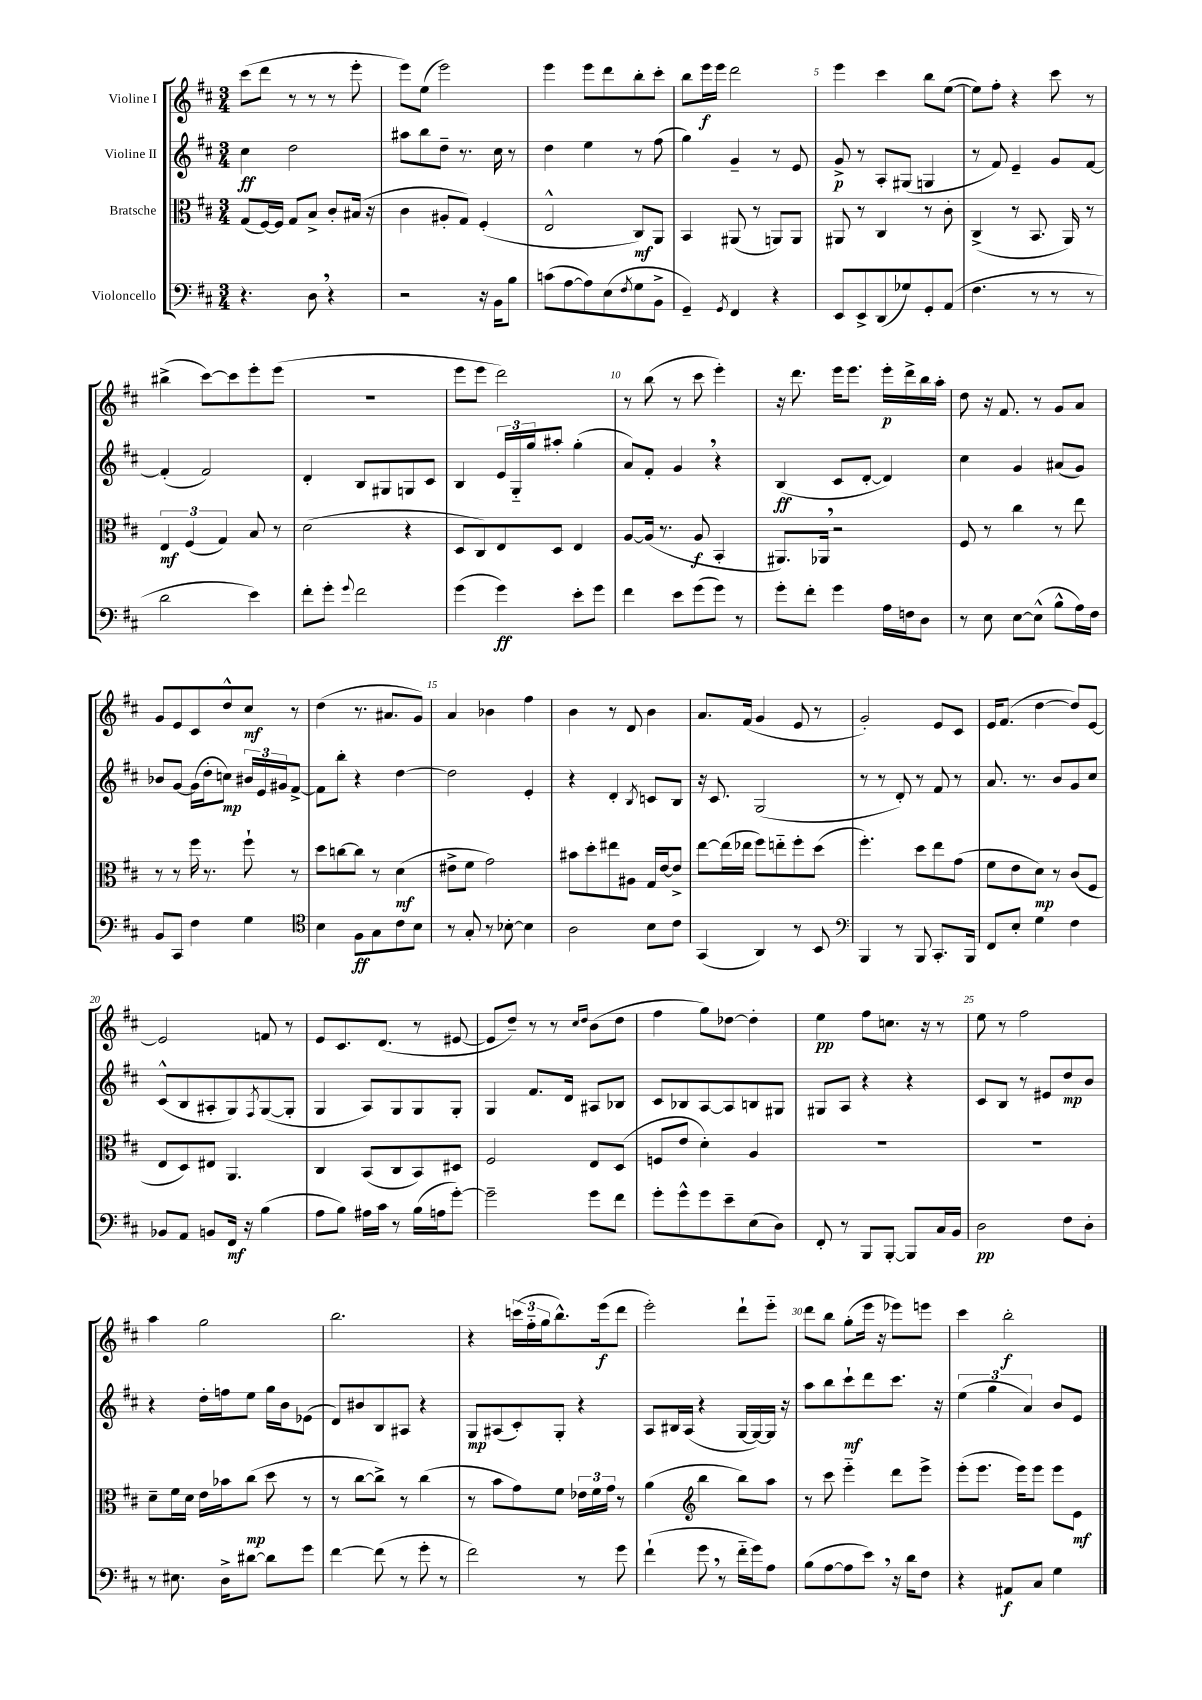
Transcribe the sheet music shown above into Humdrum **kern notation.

**kern	**kern	**kern	**kern
*staff4	*staff3	*staff2	*staff1
*clefF4	*clefC3	*clefG2	*clefG2
*k[f#c#]	*k[f#c#]	*k[f#c#]	*k[f#c#]
*M3/4	*M3/4	*M3/4	*M3/4
4.r	(8G	4cc#	(8ccc#
.	[16F#)	.	8ddd
.	16F#]	.	.
.	8G	2dd	8r
8D	8B^	.	8r
4r	8c#'	.	8r
.	(16B#	.	8eee'
.	16r	.	.
=	=	=	=
2r	4c#	8aa#	8eee)
.	.	8bb	(8ee
.	8A#'	8dd~	2eee)
.	8G)	8.r	.
16r	(4F#'	.	.
16BB	.	16cc#	.
8B	.	8r	.
=	=	=	=
(8c	2E^^	4dd	4eee
[8A	.	.	.
8A])	.	4ee	8eee
(8E	.	.	8ddd
8qF#	.	.	.
8G	8C#)	8r	8bb'
8BB^	8AA	(8ff#	8ccc#'
=	=	=	=
4GG~)	4BB	4gg)	8bb
.	.	.	16eee
.	.	.	16eee
8qGG	.	.	.
4FF#	(8AA#	4g~	2ddd
.	8r	.	.
4r	8AA)	8r	.
.	8AA	8e	.
=	=	=	=
8EE	8AA#	8g^	4eee
8EE^	8r	8r	.
(8DD	4C#	8A'	4ccc#
8G-)	.	(8G#	.
8GG'	8r	4G	8bb
(8AA	8c#'	.	([8ee
=	=	=	=
4.F#	(4C#^	8r	8ee])
.	.	8f#)	8ff#'
.	8r	4e~	4r
8r	8.BB	.	.
8r	.	8g	8ccc#
.	16AA)	.	.
8r	8r	[8f#	8r
=	=	=	=
2d	6E	(4f#']	(4bb#^
.	(6F#	.	.
.	.	2f#)	[8ccc#)
.	6G)	.	.
.	.	.	8ccc#]
4e)	8B	.	8eee'
.	8r	.	(8eee
=	=	=	=
8f#'	(2d	4d'	2.r
8g'	.	.	.
8qqg	.	.	.
2f#	.	8B	.
.	.	8G#	.
.	4r	8G	.
.	.	8c#	.
=	=	=	=
(4g	8D	4B	8eee
.	8C#)	.	8eee
4g)	8E	24e	2ddd)
.	.	24G'~	.
.	.	24gg	.
.	8D	8aa#'	.
8e'	4E	(4gg'	.
8g	.	.	.
=	=	=	=
4f#	[8A	8a)	8r
.	(16A]	8f#'	(8bb
.	8.r	.	.
8e	.	4g	8r
(8g	8A	.	8ccc#
8g)	4BB'	4r	4eee')
8r	.	.	.
=	=	=	=
8g'	8.AA#)	(4B	16r
.	.	.	8.ddd
8f#'	.	.	.
.	16AA-	.	.
4g	2r	8c#	16eee
.	.	.	8.eee
.	.	[8d'	.
16A	.	4d])	16eee'
16F	.	.	16ddd^
8D	.	.	16bb
.	.	.	16aa'
=	=	=	=
8r	8F#	4cc#	8dd
8E	8r	.	16r
.	.	.	8.f#
[8E	4cc#	4g	.
(8E^^]	.	.	8r
8B^^	8r	(8a#	8g
16A)	8ee	8g)	8a
16F#	.	.	.
=	=	=	=
8BB	8r	8b-	8g
8CC#	8r	[8g	8e
4F#	16ff#	(16g]	8c#
.	8.r	16dd'	.
.	.	8cc)	8dd^^
4G	8ff#`	24b#	8cc#
.	.	24e	.
.	.	24g#	.
.	8r	[8f#^	8r
=	=	=	=
*clefC4	*	*	*
4B	8dd	8f#]	(4dd
.	[8cc	8bb'	.
8F#	8cc]	4r	8.r
8G	8r	.	.
.	.	.	8.a#
8c#	(4d	[4dd	.
8B	.	.	8g)
=	=	=	=
8r	8e#^	2dd]	4a
8G'	8f#	.	.
8r	2g)	.	4b-
[8B-'	.	.	.
4B-]	.	4e'	4ff#
=	=	=	=
2A	8b#	4r	4b
.	8dd'	.	.
.	8ee#	4d'	8r
.	8A#	.	8d
.	.	8qB	.
8B	16G	8c	4b
.	[16e	.	.
8c#	8e^]	8B	.
=	=	=	=
(4GG	[8ee	16r	8.a
.	.	8.c#	.
.	(16ee]	.	.
.	16ee-	.	(16f#
4AA)	8ff#)	(2G	4g
.	8ee'~	.	.
8r	8ff#'	.	8e
8BB	(8dd	.	8r
=	=	=	=
*clefF4	*	*	*
4BBB	4.ff#')	8r	2g')
.	.	8r	.
8r	.	8d')	.
8BBB	8dd	8r	.
8.CC#'	8ee	8f#	8e
.	(8g	8r	8c#
16BBB	.	.	.
=	=	=	=
8FF#	8f#	8.a	16e
.	.	.	(8.f#
8E'	8e	.	.
.	.	8.r	.
4G	8d)	.	[4dd
.	8r	8b	.
4F#	(8c#	8g	8dd])
.	8F#	8cc#	[8e
=	=	=	=
8BB-	8E	(8c#^^	2e]
8AA	8D)	8B	.
8BB	8E#	8A#'	.
16FF#	4.AA	8G)	.
16r	.	.	.
.	.	8qF#	.
(4B	.	([8G	8f
.	.	8G']	8r
=	=	=	=
8A	4C#	4G	8e
8B)	.	.	8.c#
16A#	(8BB	8A)	.
16c#	.	.	(8.d
8r	8C#	8G	.
(16B	8BB)	8G	8r
16A	.	.	.
[8g')	8D#	8G'	[8e#
=	=	=	=
2g~]	2F#	4G	8e#]
.	.	.	8dd~)
.	.	8.f#	8r
.	.	.	8r
.	.	16d	.
.	.	.	16qqcc#
.	.	.	16qqdd
8g	8E	8A#	(8b
8f#	(8D	8B-	8dd
=	=	=	=
8g'	8F	8c#	4ff#
8g^^	8e	8B-	.
8g	4d')	[8A	8gg)
8e~	.	8A]	[8dd-
(8E	4A	8B	4dd-']
8D)	.	8G#	.
=	=	=	=
8FF#'	2.r	8G#	4ee
8r	.	8A	.
8BBB	.	4r	8ff#
[8BBB'	.	.	8.cc
8BBB]	.	4r	.
.	.	.	16r
16C#	.	.	8r
16BB	.	.	.
=	=	=	=
2D	2.r	8c#	8ee
.	.	8B	8r
.	.	8r	2ff#
.	.	8e#	.
8F#	.	8dd	.
8D'	.	8b	.
=	=	=	=
8r	8d~	4r	4aa
8.E#	16f#	.	.
.	16d	.	.
.	16e	16dd'	2gg
16D^	16b-	16ff	.
[8d#	(8cc#	8ee	.
8d#]	8dd	16gg	.
.	.	16b	.
8g	8r	(8e-	.
=	=	=	=
[4f#	8r	8d)	2.bb
.	[8cc#	8b#	.
(8f#]	8cc#^])	8B	.
8r	8r	8A#	.
8g'	(4cc#	4r	.
8r	.	.	.
=	=	=	=
2f#)	8r	8G	4r
.	8b	(8A#	.
.	8g)	8c#')	(24ccc
.	.	.	24ff#'~
.	.	.	24gg
.	8f#	8G'	8.bb^^)
8r	24e-	4r	.
.	24f#	.	.
.	.	.	(16eee
.	24g	.	.
8g	8r	.	8ddd
=	=	=	=
(4f#`	(4a	8A	2eee')
.	.	16B#	.
.	.	(16A	.
*	*clefG2	*	*
8g	4bb	4r	.
8r	.	.	.
16f#'~	8bb)	[16G	8ddd`
16g)	.	16G_)	.
8A	8aa	16G]	8eee'~
.	.	16r	.
=	=	=	=
(8B	8r	8aa	8ddd
[8A	8ccc#	8bb	8bb
8A]	4eee'~	8ccc#`	(8gg'
8e)	.	8ddd	16eee
.	.	.	16r
16r	8ddd	8.ccc#	8eee-)
16d	.	.	.
8F#	8eee^	.	8eee
.	.	16r	.
=	=	=	=
4r	(8eee'	(6ee	4ccc#
.	8.eee	.	.
.	.	6gg	.
8AA#	.	.	2bb'
.	16eee)	.	.
.	.	6a)	.
8C#	8eee	.	.
4G	8eee	8b	.
.	8e	8e	.
==	==	==	==
*-	*-	*-	*-
